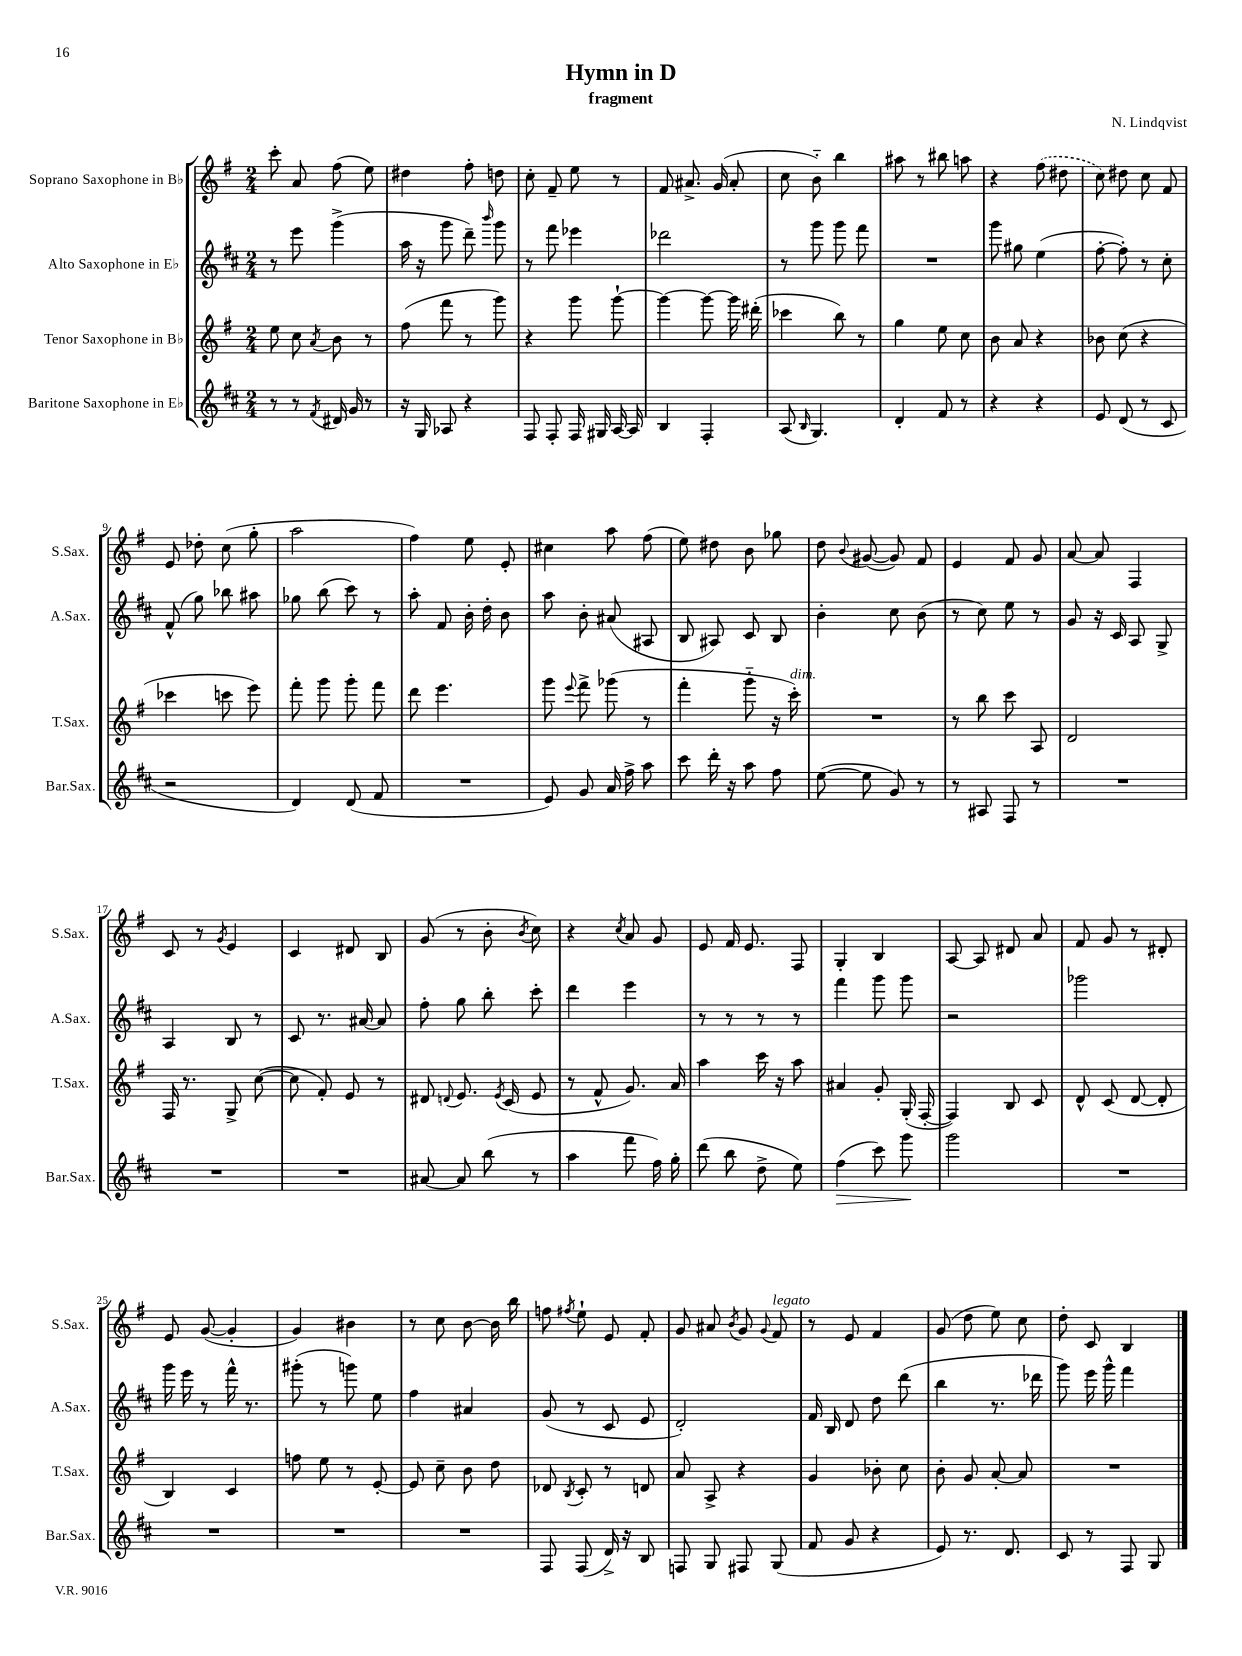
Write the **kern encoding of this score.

**kern	**kern	**kern	**kern
*staff4	*staff3	*staff2	*staff1
*clefG2	*clefG2	*clefG2	*clefG2
*k[f#c#]	*k[f#]	*k[f#c#]	*k[f#]
*M2/4	*M2/4	*M2/4	*M2/4
8r	8ee	8r	8ccc'
8r	8cc	8eee	8a
8qf#	8qa	.	.
16d#	8b	(4ggg^	(8ff#
16g	.	.	.
8r	8r	.	8ee)
=	=	=	=
16r	(8ff#	16aa	4dd#
16G	.	16r	.
8A-	8fff#	8ggg	.
4r	8r	8ddd~)	8ff#'
.	.	16qqbbb	.
.	8ggg)	8ggg	8dd
=	=	=	=
8F#	4r	8r	8cc'
8F#'	.	8fff#	8f#~
16F#	8ggg	4eee-	8ee
16G#	.	.	.
[16A	[8ggg`	.	8r
16A]	.	.	.
=	=	=	=
4B	4ggg_	2ddd-	8f#
.	.	.	8.a#^
4F#'	8ggg_	.	.
.	.	.	(16g
.	16ggg]	.	8a#'
.	(16ddd#'	.	.
=	=	=	=
(8A	4ccc-	8r	8cc
16qqB	.	.	.
4.G)	.	8ggg	8b'~)
.	8bb)	8ggg	4bb
.	8r	8fff#	.
=	=	=	=
4d'	4gg	2r	8aa#
.	.	.	8r
8f#	8ee	.	8bb#
8r	8cc	.	8aa
=	=	=	=
4r	8b	8ggg	4r
.	8a	8gg#	.
4r	4r	(4ee	(8ff#
.	.	.	8dd#
=	=	=	=
8e	8b-	[8ff#'	8cc)
(8d	(8cc	8ff#'])	8dd#
8r	4r	8r	8cc
8c#	.	8cc#'	8f#
=	=	=	=
2r	4ccc-	(8f#^^	8e
.	.	8gg)	8dd-'
.	8ccc	8bb-	(8cc
.	8eee)	8aa#	8gg'
=	=	=	=
4d)	8fff#'	8gg-	2aa
.	8ggg	(8bb	.
(8d	8ggg'	8ccc#)	.
8f#	8fff#	8r	.
=	=	=	=
2r	8ddd	8aa'	4ff#)
.	4.eee	8f#	.
.	.	16b'	8ee
.	.	16dd'	.
.	.	8b	8e'
=	=	=	=
8e)	8ggg	8aa	4cc#
.	8qqeee	.	.
8g	8fff#^	8b'	.
16a	(8ggg-	(8a#	8aa
16ff#^	.	.	.
8aa	8r	8A#	(8ff#
=	=	=	=
8ccc#	4fff#'	8B	8ee)
16ddd'	.	8A#)	8dd#
16r	.	.	.
8aa	8ggg'~	8c#	8b
8ff#	16r	8B	8gg-
.	16ccc')	.	.
=	=	=	=
([8ee	2r	4b'	8dd
.	.	.	8qqb
8ee]	.	.	([8g#
8g)	.	8cc#	8g#])
8r	.	(8b	8f#
=	=	=	=
8r	8r	8r	4e
8A#	8bb	8cc#)	.
8F#	8ccc	8ee	8f#
8r	8A	8r	8g
=	=	=	=
2r	2d	8g	[8a
.	.	16r	8a]
.	.	16c#	.
.	.	8A	4F#
.	.	8G^	.
=	=	=	=
2r	16F#	4A	8c
.	8.r	.	.
.	.	.	8r
.	.	.	8qg
.	8G^	8B	4e
.	([8cc	8r	.
=	=	=	=
2r	8cc]	8c#	4c
.	8f#')	8.r	.
.	8e	.	8d#
.	.	[16a#	.
.	8r	8a#]	8B
=	=	=	=
[8a#	8d#	8ff#'	(8g
.	8qqd	.	.
8a#]	8.e	8gg	8r
(8bb	.	8bb'	8b'
.	8qe	.	.
.	(16c	.	.
.	.	.	8qb
8r	8e	8ccc#'	8cc)
=	=	=	=
4aa	8r	4ddd	4r
.	8f#^^	.	.
.	.	.	8qcc
8fff#	8.g)	4eee	8a
16ff#)	.	.	8g
16gg'	16a	.	.
=	=	=	=
(8ddd	4aa	8r	8e
8bb	.	8r	16f#
.	.	.	8.e
8dd^	16ccc	8r	.
.	16r	.	.
8ee)	8aa	8r	8F#
=	=	=	=
(4ff#	4a#	4fff#	4G'
8ccc#)	8g'	8ggg	4B
8ggg	(16G'	8ggg	.
.	[16F#'	.	.
=	=	=	=
2ggg	4F#])	2r	[8A
.	.	.	8A]
.	8B	.	8d#
.	8c	.	8a
=	=	=	=
2r	8d^^	2ggg-	8f#
.	(8c	.	8g
.	[8d	.	8r
.	8d']	.	8d#'
=	=	=	=
2r	4B)	16ggg	8e
.	.	16eee	.
.	.	8r	([8g
.	4c	16fff#^^	4g']
.	.	8.r	.
=	=	=	=
2r	8ff	(8ggg#'	4g)
.	8ee	8r	.
.	8r	8ggg)	4b#
.	[8e'	8ee	.
=	=	=	=
2r	8e]	4ff#	8r
.	8cc~	.	8cc
.	8b	4a#	[8b
.	8dd	.	16b]
.	.	.	16bb
=	=	=	=
8F#	8d-	(8g	8ff
.	8qB	.	8qff#
(8F#	8c'	8r	8ee`
16d^)	8r	8c#	8e
16r	.	.	.
8B	8d	8e	8f#'
=	=	=	=
8F	8a	2d')	8g
8G	8A^	.	8a#
.	.	.	8qb
8F#	4r	.	8g
.	.	.	8qqg
(8G	.	.	8f#
=	=	=	=
8f#	4g	16f#	8r
.	.	16B	.
8g	.	8d	8e
4r	8b-'	8dd	4f#
.	8cc	(8ddd	.
=	=	=	=
8e)	8b'	4bb	(8g
8.r	8g	.	8dd
.	[8a'	8.r	8ee)
8.d	.	.	.
.	8a]	.	8cc
.	.	16ddd-	.
=	=	=	=
8c#	2r	8ggg)	8dd'
8r	.	16eee	8c
.	.	16ggg^^	.
8F#	.	4fff#	4B
8G	.	.	.
==	==	==	==
*-	*-	*-	*-
